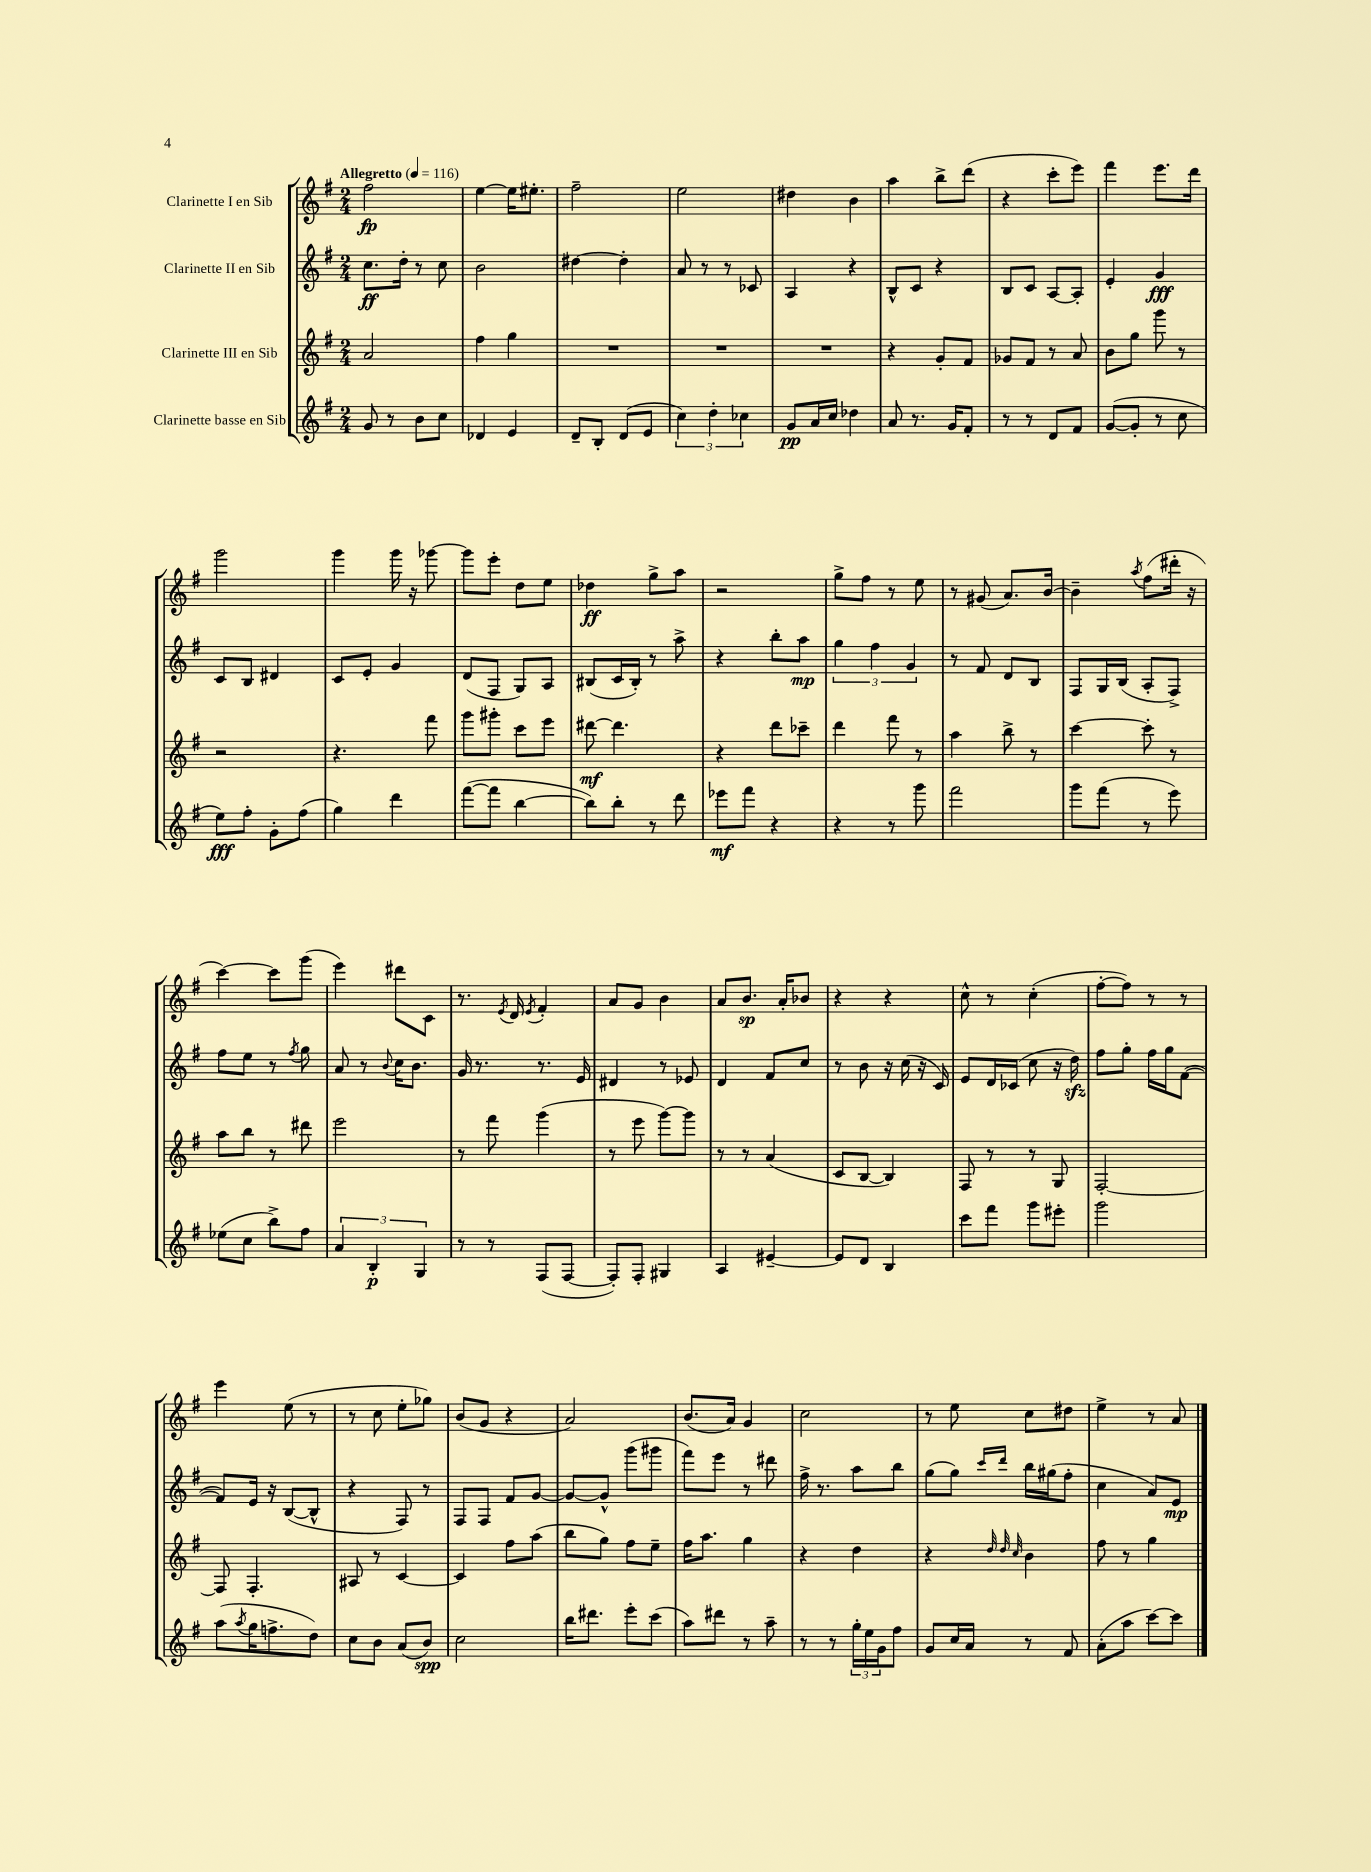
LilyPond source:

<<
\new StaffGroup <<
\new Staff = "s0" \with { instrumentName = "Clarinette I en Sib" } {
    \clef treble \key g \major \numericTimeSignature \time 2/4 \tempo "Allegretto" 4 = 116
    fis''2\fp |
    e''4~ e''16 eis''8.-. |
    fis''2-- |
    e''2 |
    dis''4 b'4 |
    a''4 b''8-> d'''8( |
    r4 c'''8-. e'''8) |
    fis'''4 e'''8. d'''16 |
    g'''2 |
    g'''4 g'''16 r16 ges'''8~ |
    ges'''8 e'''8-. d''8 e''8 |
    des''4\ff g''8-> a''8 |
    r2 |
    g''8-> fis''8 r8 e''8 |
    r8 gis'8( a'8.) b'16~ |
    b'4-- \acciaccatura { a''8 } fis''8( dis'''16-. r16 |
    c'''4~) c'''8 g'''8( |
    e'''4) dis'''8 c'8 |
    r8. \acciaccatura { e'8 } d'16 \acciaccatura { e'8 } fis'4-. |
    a'8 g'8 b'4 |
    a'8 b'8.\sp a'16-. bes'8 |
    r4 r4 |
    c''8-^ r8 c''4-.( |
    fis''8~-. fis''8) r8 r8 |
    e'''4 e''8( r8 |
    r8 c''8 e''8-. ges''8) |
    b'8( g'8 r4 |
    a'2) |
    b'8.( a'16) g'4 |
    c''2 |
    r8 e''8 c''8 dis''8 |
    e''4-> r8 a'8 \bar "|." |
}
\new Staff = "s1" \with { instrumentName = "Clarinette II en Sib" } {
    \clef treble \key g \major \numericTimeSignature \time 2/4
    c''8.\ff d''16-. r8 c''8 |
    b'2 |
    dis''4~ dis''4-. |
    a'8 r8 r8 ces'8 |
    a4 r4 |
    b8-^ c'8 r4 |
    b8 c'8 a8~ a8-. |
    e'4-. g'4\fff |
    c'8 b8 dis'4 |
    c'8 e'8-. g'4 |
    d'8( fis8 g8) a8 |
    bis8( c'16 bis16-.) r8 a''8-> |
    r4 b''8-. a''8\mp |
    \tuplet 3/2 { g''4 fis''4 g'4 } |
    r8 fis'8 d'8 b8 |
    fis8 g16 b16( a8-. fis8->) |
    fis''8 e''8 r8 \acciaccatura { fis''8 } g''8 |
    a'8 r8 \appoggiatura { b'8 } c''16 b'8. |
    g'16 r8. r8. e'16 |
    dis'4 r8 ees'8 |
    d'4 fis'8 c''8 |
    r8 b'8 r16 c''16( r16 c'16) |
    e'8 d'16 ces'16( c''8 r16 d''16\sfz) |
    fis''8 g''8-. fis''16 g''16 fis'8~( |
    fis'8) e'16 r16 b8~( b8-^ |
    r4 fis8) r8 |
    fis8 fis8 fis'8 g'8~ |
    g'8~ g'8-^ g'''8( gis'''8 |
    fis'''8) e'''8 r8 dis'''8 |
    fis''16-> r8. a''8 b''8 |
    g''8( g''8) \grace { c'''16 d'''16 } b''16 gis''16( fis''8-. |
    c''4 a'8) e'8\mp \bar "|." |
}
\new Staff = "s2" \with { instrumentName = "Clarinette III en Sib" } {
    \clef treble \key g \major \numericTimeSignature \time 2/4
    a'2 |
    fis''4 g''4 |
    R2 |
    R2 |
    R2 |
    r4 g'8-. fis'8 |
    ges'8 fis'8 r8 a'8 |
    b'8 g''8 g'''8 r8 |
    r2 |
    r4. fis'''8 |
    g'''8 gis'''8-. c'''8 e'''8 |
    dis'''8~\mf dis'''4. |
    r4 d'''8 ces'''8-- |
    d'''4 fis'''8 r8 |
    a''4 b''8-> r8 |
    c'''4~ c'''8-. r8 |
    a''8 b''8 r8 dis'''8 |
    e'''2 |
    r8 fis'''8 g'''4( |
    r8 e'''8 g'''8~) g'''8 |
    r8 r8 a'4( |
    c'8 b8~ b4) |
    fis8 r8 r8 g8 |
    fis2~-. |
    fis8 fis4.-. |
    ais8 r8 c'4~ |
    c'4 fis''8 a''8( |
    b''8 g''8) fis''8 e''8-- |
    fis''16 a''8. g''4 |
    r4 d''4 |
    r4 \grace { d''32 d''32 c''32 } b'4 |
    fis''8 r8 g''4 \bar "|." |
}
\new Staff = "s3" \with { instrumentName = "Clarinette basse en Sib" } {
    \clef treble \key g \major \numericTimeSignature \time 2/4
    g'8 r8 b'8 c''8 |
    des'4 e'4 |
    d'8-- b8-. d'8( e'8 |
    \tuplet 3/2 { c''4) d''4-. ces''4 } |
    g'8\pp a'16 c''16 des''4 |
    a'8 r8. g'16 fis'8-. |
    r8 r8 d'8 fis'8 |
    g'8~( g'8-. r8 c''8 |
    e''8\fff) fis''8-. g'8-. fis''8( |
    g''4) d'''4 |
    fis'''8~( fis'''8 b''4~ |
    b''8) b''8-. r8 d'''8 |
    ees'''8\mf fis'''8 r4 |
    r4 r8 g'''8 |
    fis'''2 |
    g'''8 fis'''8( r8 e'''8) |
    ees''8( c''8 b''8->) fis''8 |
    \tuplet 3/2 { a'4 b4-.\p g4 } |
    r8 r8 fis8( fis8~ |
    fis8-.) fis8-. gis4 |
    a4 eis'4~-- |
    eis'8 d'8 b4 |
    c'''8 fis'''8 g'''8 eis'''8-. |
    g'''2 |
    a''8( \acciaccatura { a''8 } g''16 f''8.-> d''8) |
    c''8 b'8 a'8( b'8\spp) |
    c''2 |
    b''16 dis'''8. e'''8-. c'''8( |
    a''8) dis'''8 r8 a''8-- |
    r8 r8 \tuplet 3/2 { g''16-. e''16 g'16 } fis''8 |
    g'8 c''16 a'16 r8 fis'8 |
    a'8-.( a''8 c'''8~) c'''8 \bar "|." |
}
>>
>>
\layout { \context { \Score \remove "Bar_number_engraver" } }
